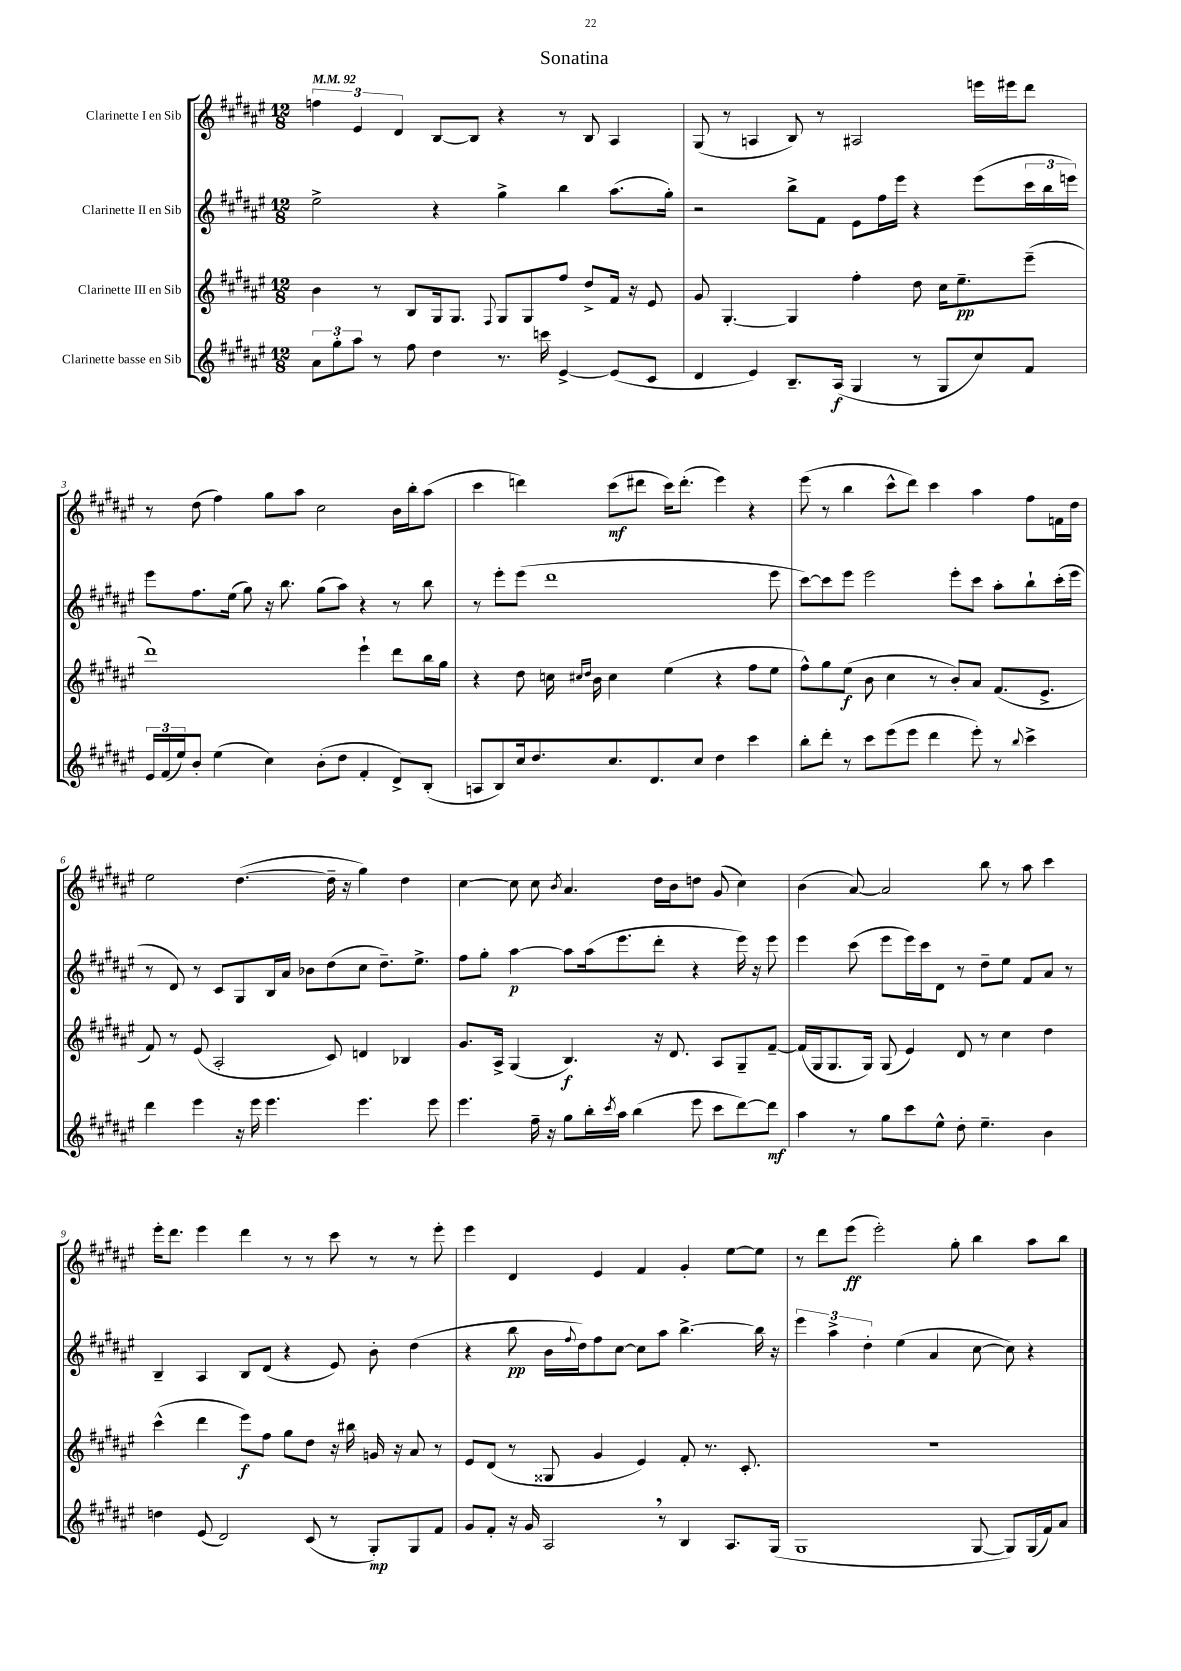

**kern	**kern	**kern	**kern
*staff4	*staff3	*staff2	*staff1
*clefG2	*clefG2	*clefG2	*clefG2
*k[f#c#g#d#a#e#]	*k[f#c#g#d#a#e#]	*k[f#c#g#d#a#e#]	*k[f#c#g#d#a#e#]
*M12/8	*M12/8	*M12/8	*M12/8
*MM92	*MM92	*MM92	*MM92
12a#\L	4b\	2ee#^\	6ff\
12gg#'\	.	.	.
12aa#\J	.	.	6e#/
8r	8r	.	.
.	.	.	6d#/
8ff#\	8B/L	.	.
4dd#\	16G#/k	4r	[8B/L
.	8.G#/J	.	.
.	.	.	8B/]J
.	8qqF#/	.	.
8.r	8G#/L	4gg#^\	4r
.	8G#/	.	.
16ccc\	.	.	.
[4e#^/	8ff#/J	4bb\	8r
.	8dd#^/L	.	8B/
(8e#/]L	16f#/Jk	(8.aa#\L	4A#/
.	16r	.	.
8c#/J	8e#/	.	.
.	.	16gg#'\Jk)	.
=	=	=	=
4d#/	8g#/	2r	(8G#/
.	[4.G#'/	.	8r
4e#/)	.	.	4A/
8.B~/L	4G#/]	8bb^\L	8B/)
.	.	8f#\J	8r
(16A#/Jk	.	.	.
4G#/	4ff#'\	8e#\L	2A#/
.	.	16ff#\L	.
.	.	16eee#\JJ	.
8r	8dd#\	4r	.
8G#/L	16cc#\LK	.	.
.	8.ee#~\	.	.
8cc#/)	.	(8eee#\L	16eee\LL
.	.	.	16eee#\J
8f#/J	(8eee#~\J	24ccc#\L	8ddd#\J
.	.	24bb\	.
.	.	24eee\JJ)	.
=	=	=	=
24e#/LL	1ddd#)	8eee#\L	8r
(24f#/	.	.	.
24ee#/J)	.	.	.
8b'/J	.	8.ff#\	(8dd#\
(4ee#\	.	.	4ff#\)
.	.	(16ee#\Jk	.
.	.	8gg#\)	.
4cc#\)	.	16r	8gg#\L
.	.	8.bb\	.
.	.	.	8aa#\J
(8b'\L	.	(8gg#\L	2cc#\
8dd#\J	.	8aa#\J)	.
4f#'/	4eee#`\	4r	.
8d#^/L)	8ddd#\L	8r	16b\LL
.	.	.	16bb'\J
(8B'/J	16bb\L	8bb\	(8aa#\J
.	16gg#\JJ	.	.
=	=	=	=
8A/L	4r	8r	4ccc#\
8B/)	.	8eee#'\L	.
16cc#/k	8dd#\	(8eee#\J	4ddd\)
8.dd#/	.	.	.
.	16cc\	1ddd#	.
.	16qqcc#/LL	.	.
.	16qqdd#/JJ	.	.
.	16b\	.	.
8.cc#/	4cc#\	.	(8ccc#\L
.	.	.	8ddd#\J
8.d#/	.	.	.
.	(4ee#\	.	16ccc#\LK)
.	.	.	(8.ddd#'\J
8cc#/J	.	.	.
4dd#\	4r	.	4eee#\)
4ccc#\	8ff#\L	.	4r
.	8ee#\J	8eee#\	.
=	=	=	=
8bb'\L	8ff#^^\L)	[8ccc#\L)	(8eee#\
8ddd#'\J	8gg#\	8ccc#\]	8r
8r	(8ee#\J	8eee#\J	4bb\
8ccc#\L	8b\	2eee#\	.
(8eee#\	4cc#\	.	8ccc#^^\L
8eee#\J	.	.	8ddd#\J)
4ddd#\	8r	.	4ccc#\
.	8b'/L)	8eee#'\L	.
8eee#'\)	8a#/J	8ccc#\J	4aa#\
8r	(8.f#/L	8aa#'\L	.
8qqbb/	.	.	.
4ccc#^\	.	8bb`\	8ff#\L
.	8.e#^/J	.	.
.	.	(16ccc#'\L	16f\L
.	.	16eee#\JJ	16dd#\JJ
=	=	=	=
4ddd#\	8f#/)	8r	2ee#\
.	8r	8d#/)	.
4eee#\	(8e#/	8r	.
.	2A#'/	8c#/L	.
16r	.	8G#/	([4.dd#\
16eee#\	.	.	.
4.eee#\	.	16B/L	.
.	.	16a#/JJ	.
.	.	8b-\L	.
.	8c#/)	(8dd#\	16dd#~\]
.	.	.	16r
4.eee#\	4d/	8cc#\J	4gg#\)
.	.	8.dd#~\L)	.
.	4B-/	.	4dd#\
.	.	8.ee#^\J	.
8eee#\	.	.	.
=	=	=	=
4.eee#\	8.g#/L	8ff#\L	[4cc#\
.	.	8gg#'\J	.
.	16A#^/Jk	.	.
.	(4G#/	[4aa#\	8cc#\]
16ff#~\	.	.	8cc#\
16r	.	.	.
.	.	.	8qb/
8gg#\L	4.B/)	8aa#\]L	4.a#/
16bb'\L	.	(16aa#\k	.
8qccc#/	.	.	.
16aa#\JJ	.	8.eee#\	.
(4bb\	.	.	.
.	16r	8ddd#'\J	16dd#\LL
.	8.d#/	.	16b\J
8eee#\	.	4r	8dd\J
8ccc#\L	8A#/L	.	(8g#/
[8ddd#\)	8G#~/	16eee#\)	4cc#\)
.	.	16r	.
8ddd#\]J	[8f#~/J	8eee#\	.
=	=	=	=
4aa#\	(16f#/]LL	4eee#\	(4b\
.	16G#/J	.	.
.	8.G#/	.	.
8r	.	(8ccc#\	[8a#/)
.	16G#/Jk)	.	.
8gg#\L	(8G#/	8eee#\L	2a#/]
8ccc#\	4e#/)	16eee#\L)	.
.	.	16ccc#\J	.
8ee#^^\J	.	8d#\J	.
8dd#'\	8d#/	8r	.
4.ee#~\	8r	8dd#~\L	8bb\
.	4cc#\	8ee#\J	8r
.	.	8f#/L	8aa#\
4b\	4dd#\	8a#/J	4ccc#\
.	.	8r	.
=	=	=	=
4dd\	(4ccc#^^\	4B~/	16eee#'\LK
.	.	.	8.ddd#\J
(8e#/	4ddd#\	4A#/	4eee#\
2d#/)	.	.	.
.	8eee#\L)	8B/L	4ddd#\
.	8ff#\J	(8d#/J	.
.	8gg#\L	4r	8r
(8c#/	8dd#\J	.	8r
8r	16r	8e#/)	8ccc#\
.	16bb#\	.	.
8G#'/L)	16g/	8b'\	8r
.	16r	.	.
8G#/	8a#/	(4dd#\	8r
8f#/J	8r	.	8eee#'\
=	=	=	=
8g#/L	8e#/L	4r	4eee#\
8f#'/J	(8d#/J	.	.
16r	8r	8bb\	4d#/
16g#/	.	.	.
2A#/	8G##/	16b\LL	.
.	.	8qqff#/	.
.	.	16dd#\J)	.
.	4g#/	8ff#\	4e#/
.	.	[8cc#\J	.
.	4e#/)	8cc#\]L	4f#/
8r	.	8aa#\J	.
4B/	8f#'/	[4.bb^\	4g#'/
.	8.r	.	.
8.A#/L	.	.	[8ee#\L
.	8.c#'/	.	.
.	.	16bb\]	8ee#\]J
(16G#/Jk	.	16r	.
=	=	=	=
1G#	1.r	6eee#\	8r
.	.	.	8ddd#\L
.	.	6aa#^\	.
.	.	.	(8eee#\J
.	.	6dd#'\	.
.	.	.	2eee#'\)
.	.	(4ee#\	.
.	.	4a#/	.
.	.	.	8gg#'\
[8G#/	.	[8cc#\	4bb\
8G#/]L)	.	8cc#\])	.
(16G#/L	.	4r	8aa#\L
16f#/J)	.	.	.
8a#/J	.	.	8bb\J
==	==	==	==
*-	*-	*-	*-
